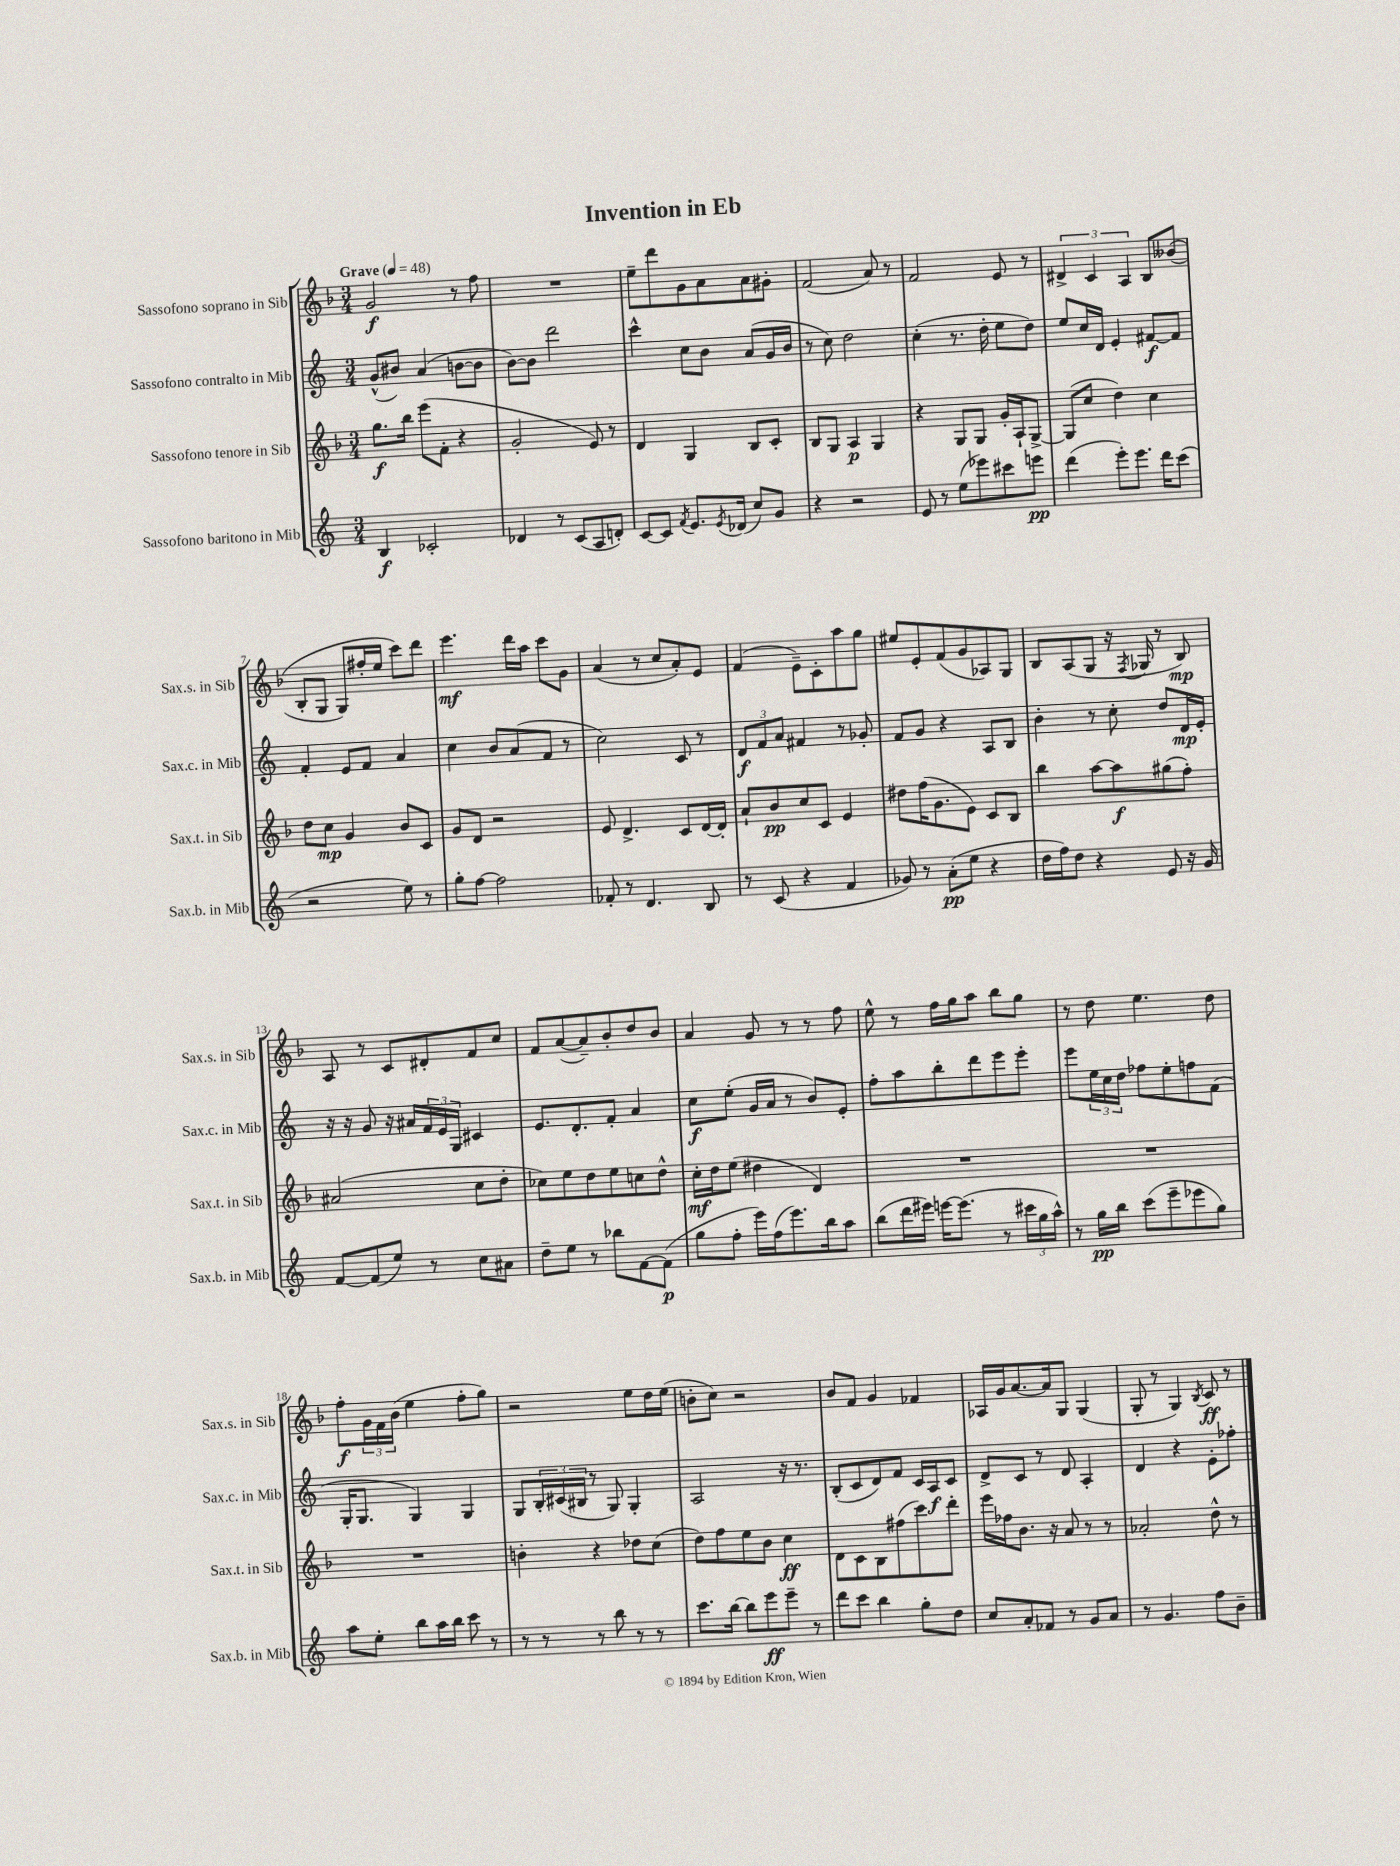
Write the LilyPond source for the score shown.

\header { title = "Invention in Eb" }
<<
\new StaffGroup <<
\new Staff = "s0" \with { instrumentName = "Sassofono soprano in Sib" shortInstrumentName = "Sax.s. in Sib" } {
    \clef treble \key f \major \numericTimeSignature \time 3/4 \tempo "Grave" 4 = 48
    g'2\f r8 f''8 |
    R2. |
    e''8-- d'''8 g'8 a'8 a'8 gis'8-. |
    f'2( a'8) r8 |
    f'2 e'8 r8 |
    \tuplet 3/2 { dis'4-> c'4 a4 } bes8 beses'8(\( |
    bes8-. g8 g8) fis''16-. e''16 c'''8\) d'''8 |
    e'''4.\mf d'''16 a''16 c'''8 g'8 |
    a'4( r8 c''8 a'8-.) e'8 |
    f'4( e'8--) c'8-. a''8 g''8 |
    eis''8 e'8-. f'8( g'8 aes8) g8 |
    bes8 a8( g8 r16 \acciaccatura { f8 } ges16 r8 bes8\mp) |
    a8 r8 c'8 dis'8-. f'8 c''8 |
    f'8 a'8~( a'8--) bes'8-. d''8 bes'8 |
    a'4 g'8 r8 r8 f''8 |
    e''8-^ r8 f''16 g''16 a''8 bes''8 g''8 |
    r8 d''8 e''4. d''8 |
    f''8-.\f \tuplet 3/2 { g'16 f'16 bes'16( } e''4 f''8-. g''8) |
    r2 e''8 d''16 e''16( |
    b'8-. c''8) r2 |
    bes'8 f'8 g'4 fes'4 |
    aes16 g'16 a'8.~ a'16 g8 g4( |
    g8-. r8 g4) \acciaccatura { bes8 } c'8\ff r8 \bar "|." |
}
\new Staff = "s1" \with { instrumentName = "Sassofono contralto in Mib" shortInstrumentName = "Sax.c. in Mib" } {
    \clef treble \key c \major \numericTimeSignature \time 3/4
    g'8-^( bis'8) a'4( b'8~ b'8 |
    b'8~) b'8 d'''2 |
    c'''4-^ c''8 b'8 a'8( g'16 b'16 |
    r8 c''8) d''2 |
    c''4-.( r8. d''16-. e''8 d''8) |
    e''8 c''16 d'16 e'4-. fis'8~\f fis'8 |
    f'4-. e'8 f'8 a'4 |
    c''4 b'8 a'8( f'8 r8 |
    c''2) c'8 r8 |
    \tuplet 3/2 { d'8\f f'8 a'8 } fis'4 r8 ges'8-. |
    f'8 g'8 r4 a8 b8 |
    b'4-. r8 c''8-. d''8 d'16\mp e'16-. |
    r16 r16 g'8 r16 ais'16 \tuplet 3/2 { f'16 e'16 g16 } cis'4 |
    e'8. d'8.-. f'8-. a'4 |
    c''8\f e''8-.( g'16 a'16 r8 b'8) e'8-. |
    f''8-. a''8 b''8-. d'''8 e'''8 e'''8-. |
    e'''8 \tuplet 3/2 { e''16 c''16 d''16 } fes''8 e''8-. f''8 f'8( |
    g16-. g8. g4) g4 |
    g8 \tuplet 3/2 { b16-. cis'16( bis16 } r8 g8) g4-. |
    a2 r16 r8. |
    b8-.( c'8 d'8) f'8 c'16 a16\f c'8 |
    d'8-> c'8 r8 d'8 a4-. |
    d'4 r4 e'8-. fes''8-. \bar "|." |
}
\new Staff = "s2" \with { instrumentName = "Sassofono tenore in Sib" shortInstrumentName = "Sax.t. in Sib" } {
    \clef treble \key f \major \numericTimeSignature \time 3/4
    g''8.\f bes''16 e'''8( f'8-. r4 |
    g'2-. e'8) r8 |
    d'4 g4 bes8 c'8-. |
    bes8 g8 a4\p g4 |
    r4 g8 g8 g'16-. a16-! g8~-> |
    g8( c''8 d''4) c''4 |
    d''8 c''8\mp g'4 bes'8 c'8 |
    g'8 d'8 r2 |
    e'8 d'4.-> c'8 d'16~ d'16-. |
    a'8-! bes'8\pp c''8 c'8 e'4 |
    dis''8 f''16( g'8. e'8) c'8 bes8 |
    bes''4 a''8~ a''8\f gis''8( f''8-.) |
    ais'2( c''8 d''8-. |
    ces''8) e''8 d''8 e''8 c''8 d''8-^ |
    c''16-.\mf d''16 e''8( dis''4 d'4) |
    R2. |
    R2. |
    R2. |
    b'4-. r4 des''8 c''8( |
    d''8) f''8 e''8 bes'8 c''4\ff |
    d'8 c'8 bes8 fis''8( c'''8) d'''8-. |
    e'''16 fes''16 bes'8. r16 a'8 r8 r8 |
    aes'2-. d''8-^ r8 \bar "|." |
}
\new Staff = "s3" \with { instrumentName = "Sassofono baritono in Mib" shortInstrumentName = "Sax.b. in Mib" } {
    \clef treble \key c \major \numericTimeSignature \time 3/4
    b4\f ces'2-. |
    des'4 r8 c'8( a8 d'8-.) |
    c'8~ c'8 \acciaccatura { f'8 } e'8. \acciaccatura { e'8 } des'16( c''8) g'8 |
    r4 r2 |
    e'8 r8 e''8( ees'''8) cis'''8 e'''8\pp |
    d'''4( e'''8-.) e'''8. d'''16 c'''8( |
    r2 e''8) r8 |
    g''8-. f''8~ f''2 |
    fes'8-. r8 d'4. b8 |
    r8 c'8( r4 f'4 |
    ges'8) r8 a'8-.\pp( e''8 r4 |
    d''16 f''16) d''8 r4 e'8 r16 g'16 |
    f'8~ f'8( e''8) r8 c''8 ais'8 |
    d''8-- e''8 r8 bes''8 f'8~ f'8\p( |
    g''8 f''8-. e'''16) f''16( e'''8.) b''16 a''8 |
    b''8( d'''16 eis'''16) e'''16~ e'''8.( r8 \tuplet 3/2 { cis'''16 g''16 a''16-^) } |
    r8 g''16\pp b''16 c'''8( e'''8-- ees'''8 g''8) |
    a''8 e''8-. b''8 a''16 b''16 c'''8 r8 |
    r8 r8 r8 b''8 r8 r8 |
    c'''8. b''16~ b''8 e'''8\ff e'''8-- r8 |
    d'''8 c'''8 b''4 g''8-. d''8 |
    c''8 a'8-. fes'8 r8 g'8 a'8 |
    r8 g'4. f''8 b'8-- \bar "|." |
}
>>
>>
